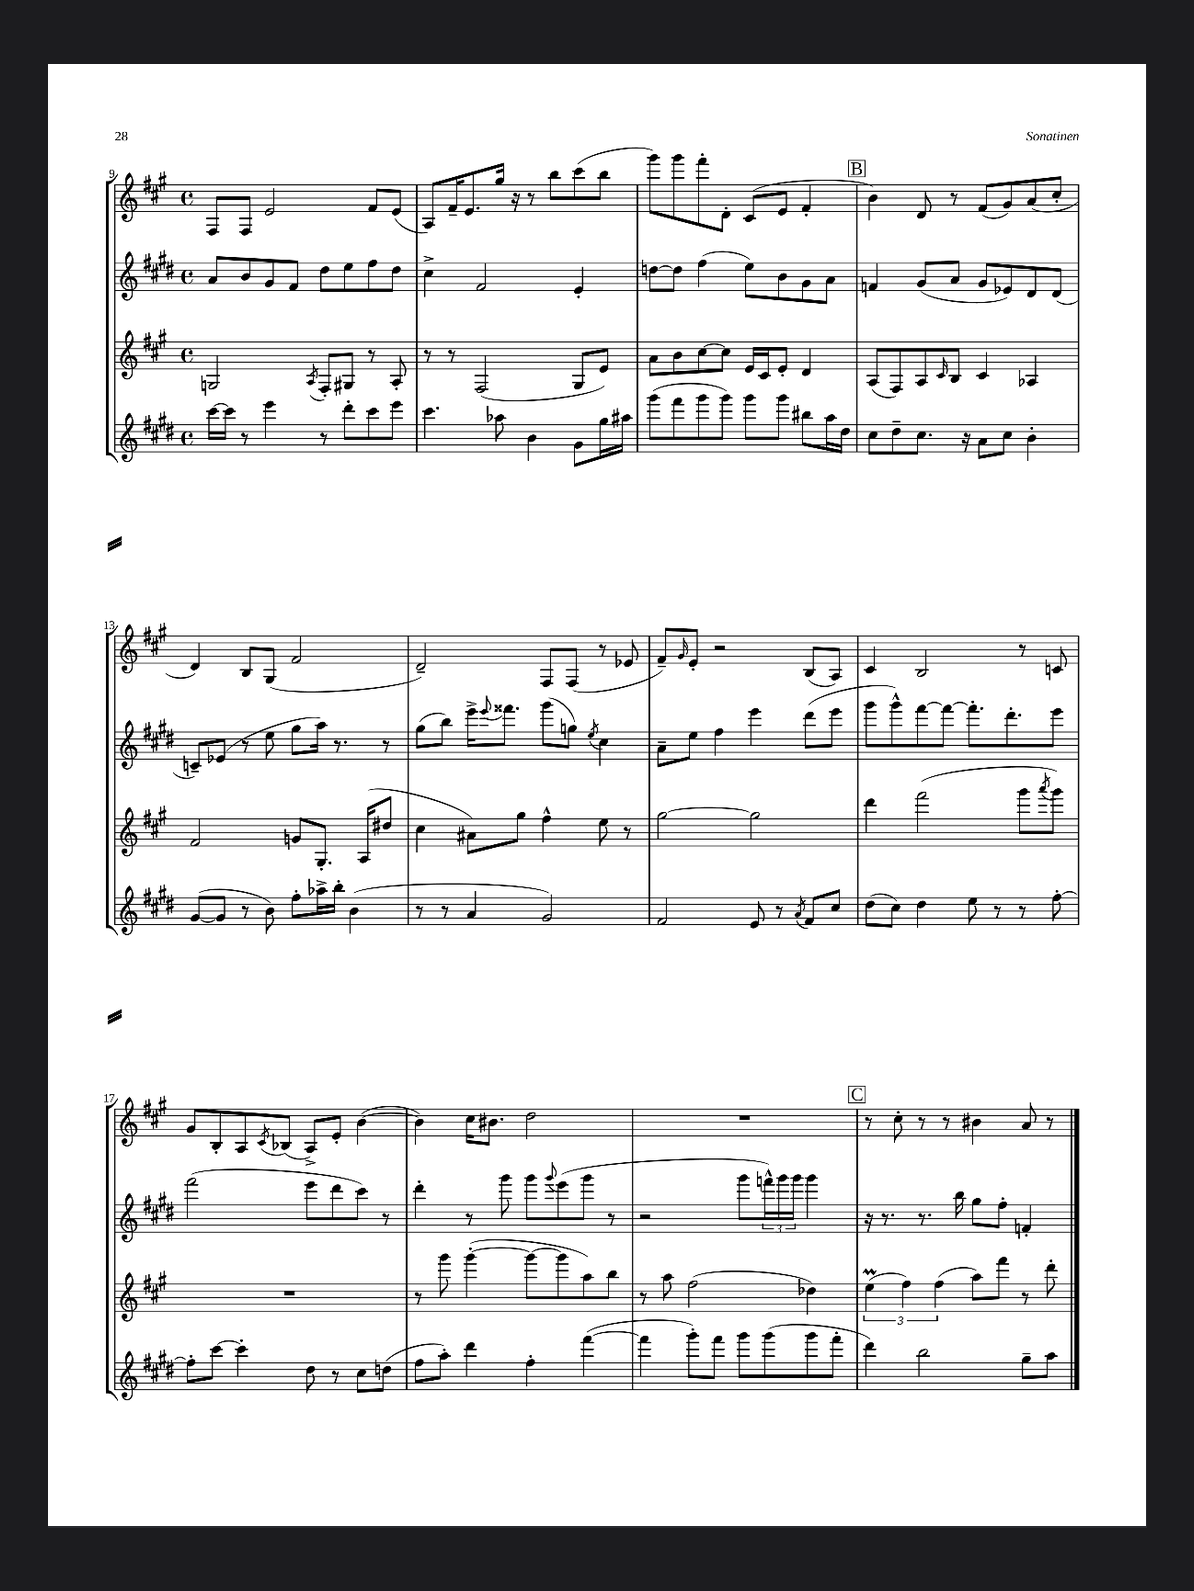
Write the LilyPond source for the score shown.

<<
\new StaffGroup <<
\new Staff = "s0" {
    \clef treble \key a \major \defaultTimeSignature \time 4/4
    fis8 fis8 e'2 fis'8 e'8( |
    a8) fis'16-- e'8. gis''16 r16 r8 b''8 cis'''8( b''8 |
    gis'''8) gis'''8 fis'''8-. d'8-. cis'8( e'8 fis'4-. |
    \mark \markup { \box "B" } b'4) d'8 r8 fis'8( gis'8) a'8( cis''8-. |
    d'4) b8 gis8( fis'2 |
    d'2--) fis8 fis8( r8 ees'8 |
    fis'8--) \grace { gis'16 } e'8-. r2 b8( a8) |
    cis'4 b2 r8 c'8 |
    gis'8 b8-. a8 \acciaccatura { cis'8 } bes8( a8->) e'8-. b'4~( |
    b'4) cis''16 bis'8. d''2 |
    R1 |
    \mark \markup { \box "C" } r8 cis''8-. r8 r8 bis'4 a'8 r8 \bar "|." |
}
\new Staff = "s1" {
    \clef treble \key e \major \defaultTimeSignature \time 4/4
    a'8 b'8 gis'8 fis'8 dis''8 e''8 fis''8 dis''8 |
    cis''4-> fis'2 e'4-. |
    d''8~ d''8 fis''4( e''8) b'8 gis'8 a'8 |
    \mark \markup { \box "B" } f'4 gis'8( a'8 gis'8 ees'8) dis'8 dis'8( |
    c'8--) ees'8( r8 e''8 gis''8 a''16) r8. r8 |
    gis''8( b''8) e'''16-> \appoggiatura { e'''8 } fisis'''8. gis'''8( g''8) \acciaccatura { e''8 } cis''4 |
    a'8-- e''8 fis''4 e'''4 dis'''8( e'''8 |
    gis'''8 gis'''8-^) fis'''8~ fis'''8~ fis'''8.-. dis'''8.-. e'''8 |
    fis'''2( e'''8 dis'''8 cis'''8) r8 |
    dis'''4-. r8 gis'''8 gis'''8 \appoggiatura { gis'''8 } e'''8( gis'''8 r8 |
    r2 gis'''8 \tuplet 3/2 { f'''16-^) gis'''16 gis'''16 } gis'''4 |
    \mark \markup { \box "C" } r16 r8. r8. b''16 gis''8 fis''8-. f'4-. \bar "|." |
}
\new Staff = "s2" {
    \clef treble \key a \major \defaultTimeSignature \time 4/4
    g2 \acciaccatura { a8 } fis8-. gis8 r8 a8-. |
    r8 r8 fis2( gis8 e'8) |
    a'8 b'8 cis''8~ cis''8 e'16 cis'16 e'8-. d'4 |
    \mark \markup { \box "B" } a8( fis8) a8 \grace { cis'16 } b8 cis'4 aes4 |
    fis'2 g'8 gis8.-. a16( dis''8 |
    cis''4 ais'8) gis''8 fis''4-^ e''8 r8 |
    gis''2~ gis''2 |
    d'''4 fis'''2( gis'''8 \acciaccatura { a'''8 } gis'''8) |
    R1 |
    r8 gis'''8 gis'''4~-.( gis'''8~ gis'''8 a''8) b''8 |
    r8 a''8 fis''2( des''4) |
    \mark \markup { \box "C" } \tuplet 3/2 { e''4\prall( fis''4) fis''4( } a''8) fis'''8 r8 d'''8-. \bar "|." |
}
\new Staff = "s3" {
    \clef treble \key e \major \defaultTimeSignature \time 4/4
    cis'''16~ cis'''16 r8 e'''4 r8 dis'''8-. cis'''8 e'''8 |
    cis'''4. aes''8 b'4 gis'8 gis''16 ais''16 |
    gis'''8( fis'''8 gis'''8 gis'''8) gis'''8 gis'''8 bis''8 a''16 dis''16 |
    \mark \markup { \box "B" } cis''8 dis''8-- cis''8. r16 a'8 cis''8 b'4-. |
    gis'8~( gis'8 r8 b'8) fis''8-. aes''16-> b''16-. b'4( |
    r8 r8 a'4 gis'2) |
    fis'2 e'8 r8 \acciaccatura { a'8 } fis'8 cis''8 |
    dis''8( cis''8) dis''4 e''8 r8 r8 fis''8~-. |
    fis''8-. cis'''8~ cis'''4-. dis''8 r8 cis''8 d''8( |
    fis''8 a''8-.) dis'''4 fis''4-. fis'''4~( |
    fis'''4 gis'''8-.) fis'''8 gis'''8 gis'''8( gis'''8 fis'''8-. |
    \mark \markup { \box "C" } dis'''4) b''2 gis''8-- a''8 \bar "|." |
}
>>
>>
\layout { \context { \Score currentBarNumber = #9 } }
